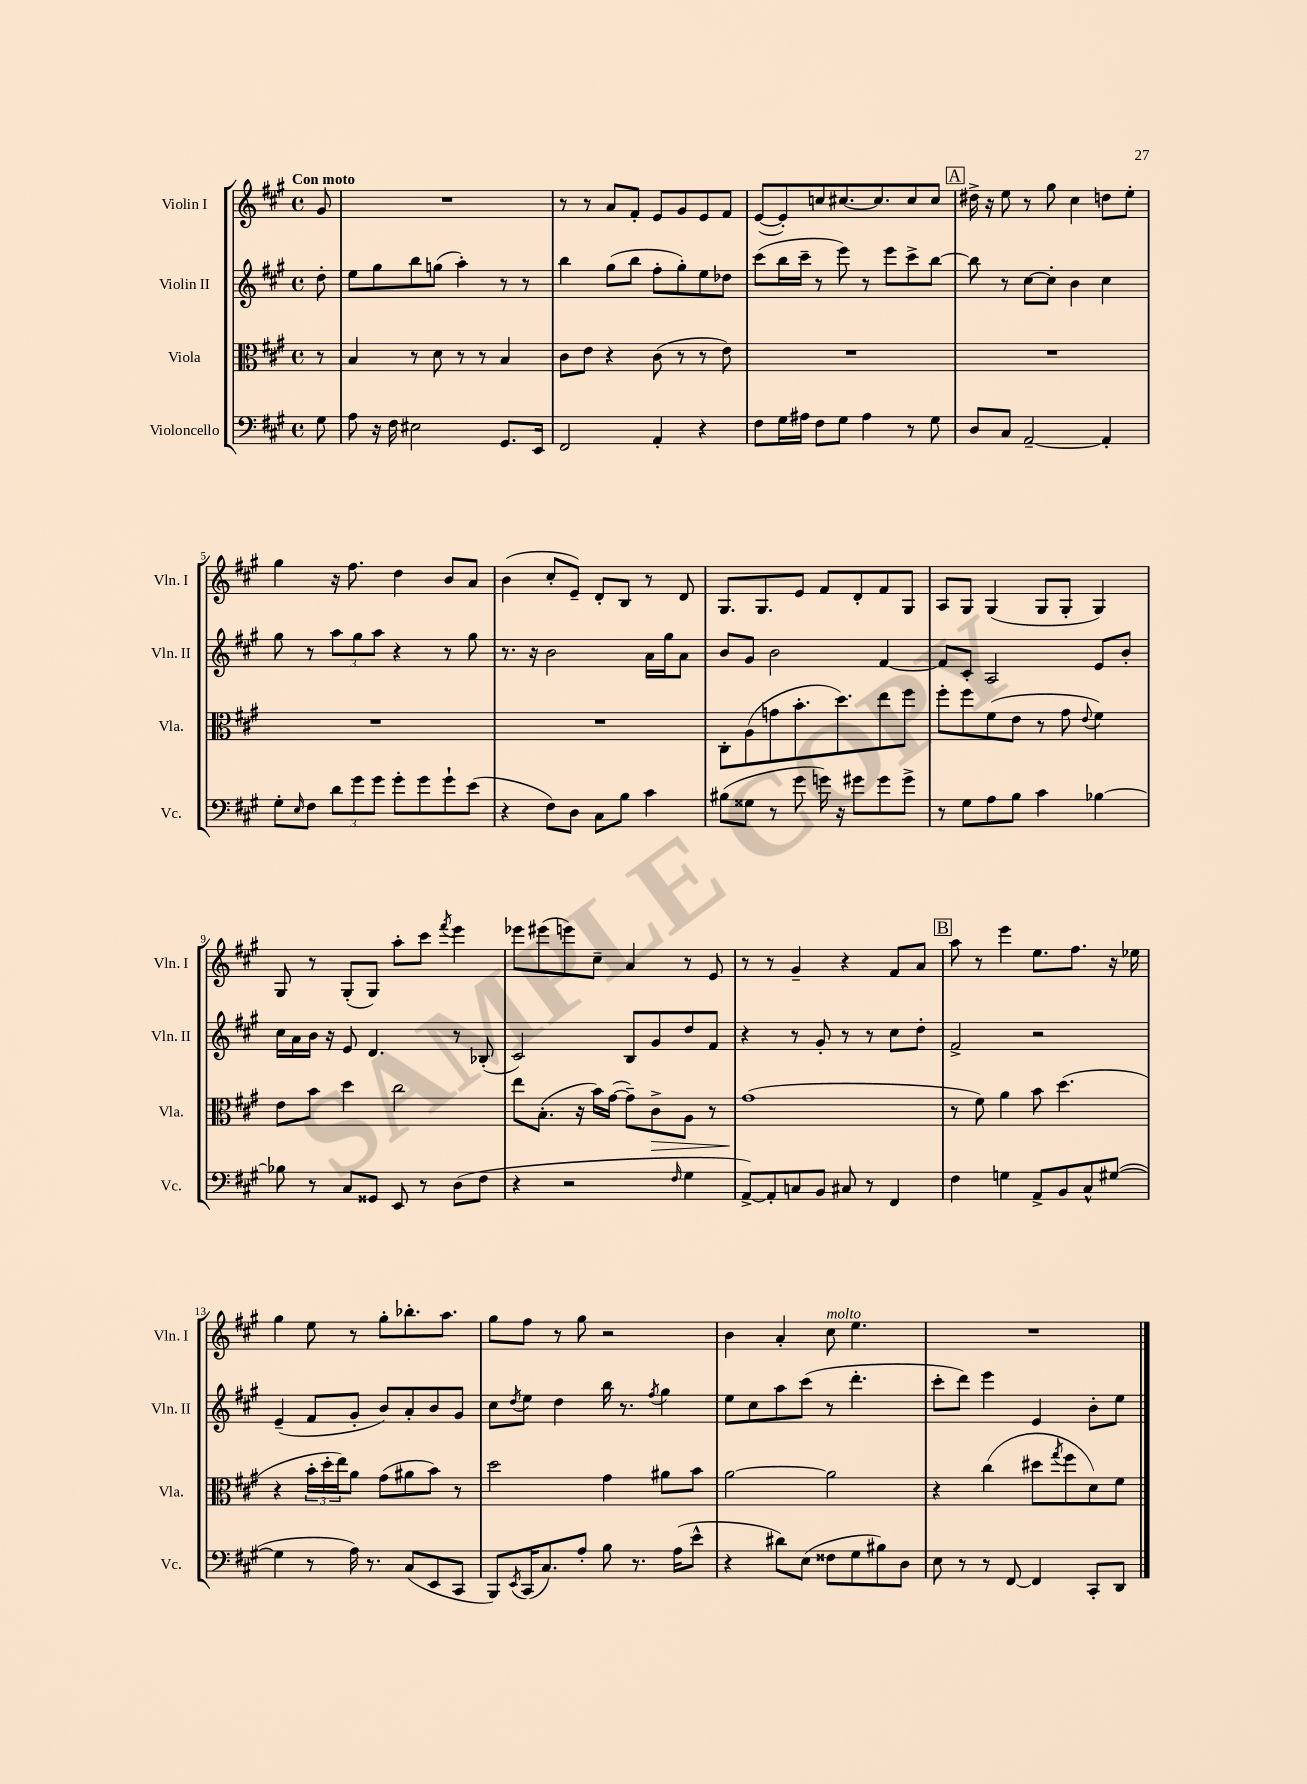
<<
\new StaffGroup <<
\new Staff = "s0" \with { instrumentName = "Violin I" shortInstrumentName = "Vln. I" } {
    \clef treble \key a \major \defaultTimeSignature \time 4/4 \partial 8 \tempo "Con moto"
    gis'8 |
    R1 |
    r8 r8 a'8 fis'8-. e'8 gis'8 e'8 fis'8 |
    e'8~( e'8-.) c''8 cis''8.~ cis''8. cis''8 cis''8 |
    \mark \markup { \box "A" } dis''16-> r16 e''8 r8 gis''8 cis''4 d''8 e''8-. |
    gis''4 r16 fis''8. d''4 b'8 a'8 |
    b'4( cis''8-. e'8--) d'8-. b8 r8 d'8 |
    gis8. gis8. e'8 fis'8 d'8-. fis'8 gis8 |
    a8 gis8 gis4( gis8 gis8-. gis4) |
    gis8 r8 gis8-.( gis8) a''8-. cis'''8 \acciaccatura { fis'''8 } e'''4 |
    ees'''8 eis'''8( e'''8) cis''8-- a'4 r8 e'8 |
    r8 r8 gis'4-- r4 fis'8 a'8 |
    \mark \markup { \box "B" } a''8 r8 e'''4 e''8. fis''8. r16 ees''16 |
    gis''4 e''8 r8 gis''8-. bes''8.-. a''8. |
    gis''8 fis''8 r8 gis''8 r2 |
    b'4 a'4-. cis''8^\markup { \italic "molto" } e''4. |
    R1 \bar "|." |
}
\new Staff = "s1" \with { instrumentName = "Violin II" shortInstrumentName = "Vln. II" } {
    \clef treble \key a \major \defaultTimeSignature \time 4/4 \partial 8
    d''8-. |
    e''8 gis''8 b''8 g''8( a''4-.) r8 r8 |
    b''4 gis''8( b''8 fis''8-. gis''8-.) e''8 des''8 |
    cis'''8( b''16 cis'''16-- r8 e'''8) r8 e'''8 cis'''8-> b''8~ |
    \mark \markup { \box "A" } b''8 r8 cis''8~ cis''8-. b'4 cis''4 |
    gis''8 r8 \tuplet 3/2 { a''8 gis''8 a''8 } r4 r8 gis''8 |
    r8. r16 b'2 a'16 gis''16 a'8 |
    b'8 gis'8 b'2 fis'4~ |
    fis'8 cis'8-. a2 e'8 b'8-. |
    cis''16 a'16 b'16 r16 e'8 d'4. r8 bes8-.( |
    cis'2) b8 gis'8 d''8 fis'8 |
    r4 r8 gis'8-. r8 r8 cis''8 d''8-. |
    \mark \markup { \box "B" } fis'2-> r2 |
    e'4--( fis'8 gis'8-. b'8) a'8-. b'8 gis'8 |
    cis''8 \acciaccatura { d''8 } e''8 d''4 b''16 r8. \acciaccatura { fis''8 } gis''4 |
    e''8 cis''8 a''8 cis'''8( r8 d'''4.-. |
    cis'''8-. d'''8) e'''4 e'4 b'8-. e''8 \bar "|." |
}
\new Staff = "s2" \with { instrumentName = "Viola" shortInstrumentName = "Vla." } {
    \clef alto \key a \major \defaultTimeSignature \time 4/4 \partial 8
    r8 |
    b4 r8 d'8 r8 r8 b4 |
    cis'8 e'8 r4 cis'8( r8 r8 e'8) |
    R1 |
    \mark \markup { \box "A" } R1 |
    R1 |
    R1 |
    cis8-. a8( g'8 b'8.-. d''8.) e''8 fis''8 |
    fis''8-. fis''8 fis'8( e'8 r8 gis'8 \appoggiatura { e'8 } fis'4) |
    e'8 b'8 d''4 cis''2 |
    e''8 b8.-.( r16 b'16) gis'16~( gis'8--) cis'8->\> a8 r8 |
    gis'1\!( |
    \mark \markup { \box "B" } r8 fis'8) a'4 b'8 d''4.( |
    r4 \tuplet 3/2 { b'16-. d''16-. e''16) } a'8 gis'8( ais'8 b'8) r8 |
    d''2 gis'4 ais'8 b'8 |
    a'2~ a'2 |
    r4 cis''4( dis''8 \acciaccatura { gis''8 } fis''8 d'8) fis'8 \bar "|." |
}
\new Staff = "s3" \with { instrumentName = "Violoncello" shortInstrumentName = "Vc." } {
    \clef bass \key a \major \defaultTimeSignature \time 4/4 \partial 8
    gis8 |
    a8 r16 fis16 eis2 gis,8. e,16 |
    fis,2 a,4-. r4 |
    fis8 gis16 ais16 fis8 gis8 ais4 r8 gis8 |
    \mark \markup { \box "A" } d8 cis8 a,2~-- a,4-. |
    gis8-. \grace { e16 } fis8 \tuplet 3/2 { d'8 gis'8 gis'8 } gis'8-. gis'8 gis'8-! e'8( |
    r4 fis8) d8 cis8 b8 cis'4 |
    bis8( gisis8 r8 gis'8 g'16) r16 gis'8 gis'8 gis'8-> |
    r8 gis8 a8 b8 cis'4 bes4~ |
    bes8 r8 cis8 gisis,8 e,8 r8 d8( fis8 |
    r4 r2 \grace { fis16 } gis4 |
    a,8~->) a,8-. c8 b,8 cis8 r8 fis,4 |
    \mark \markup { \box "B" } fis4 g4 a,8-> b,8 cis8-^ gis8~( |
    gis4 r8 a16) r8. cis8( e,8 cis,8 |
    b,,8) \acciaccatura { e,8 } cis,16( cis8.) a8-. b8 r8. a16( e'8-^ |
    r4 dis'8) e8( fisis8 gis8 bis8) d8 |
    e8 r8 r8 fis,8~ fis,4 cis,8-. d,8 \bar "|." |
}
>>
>>
